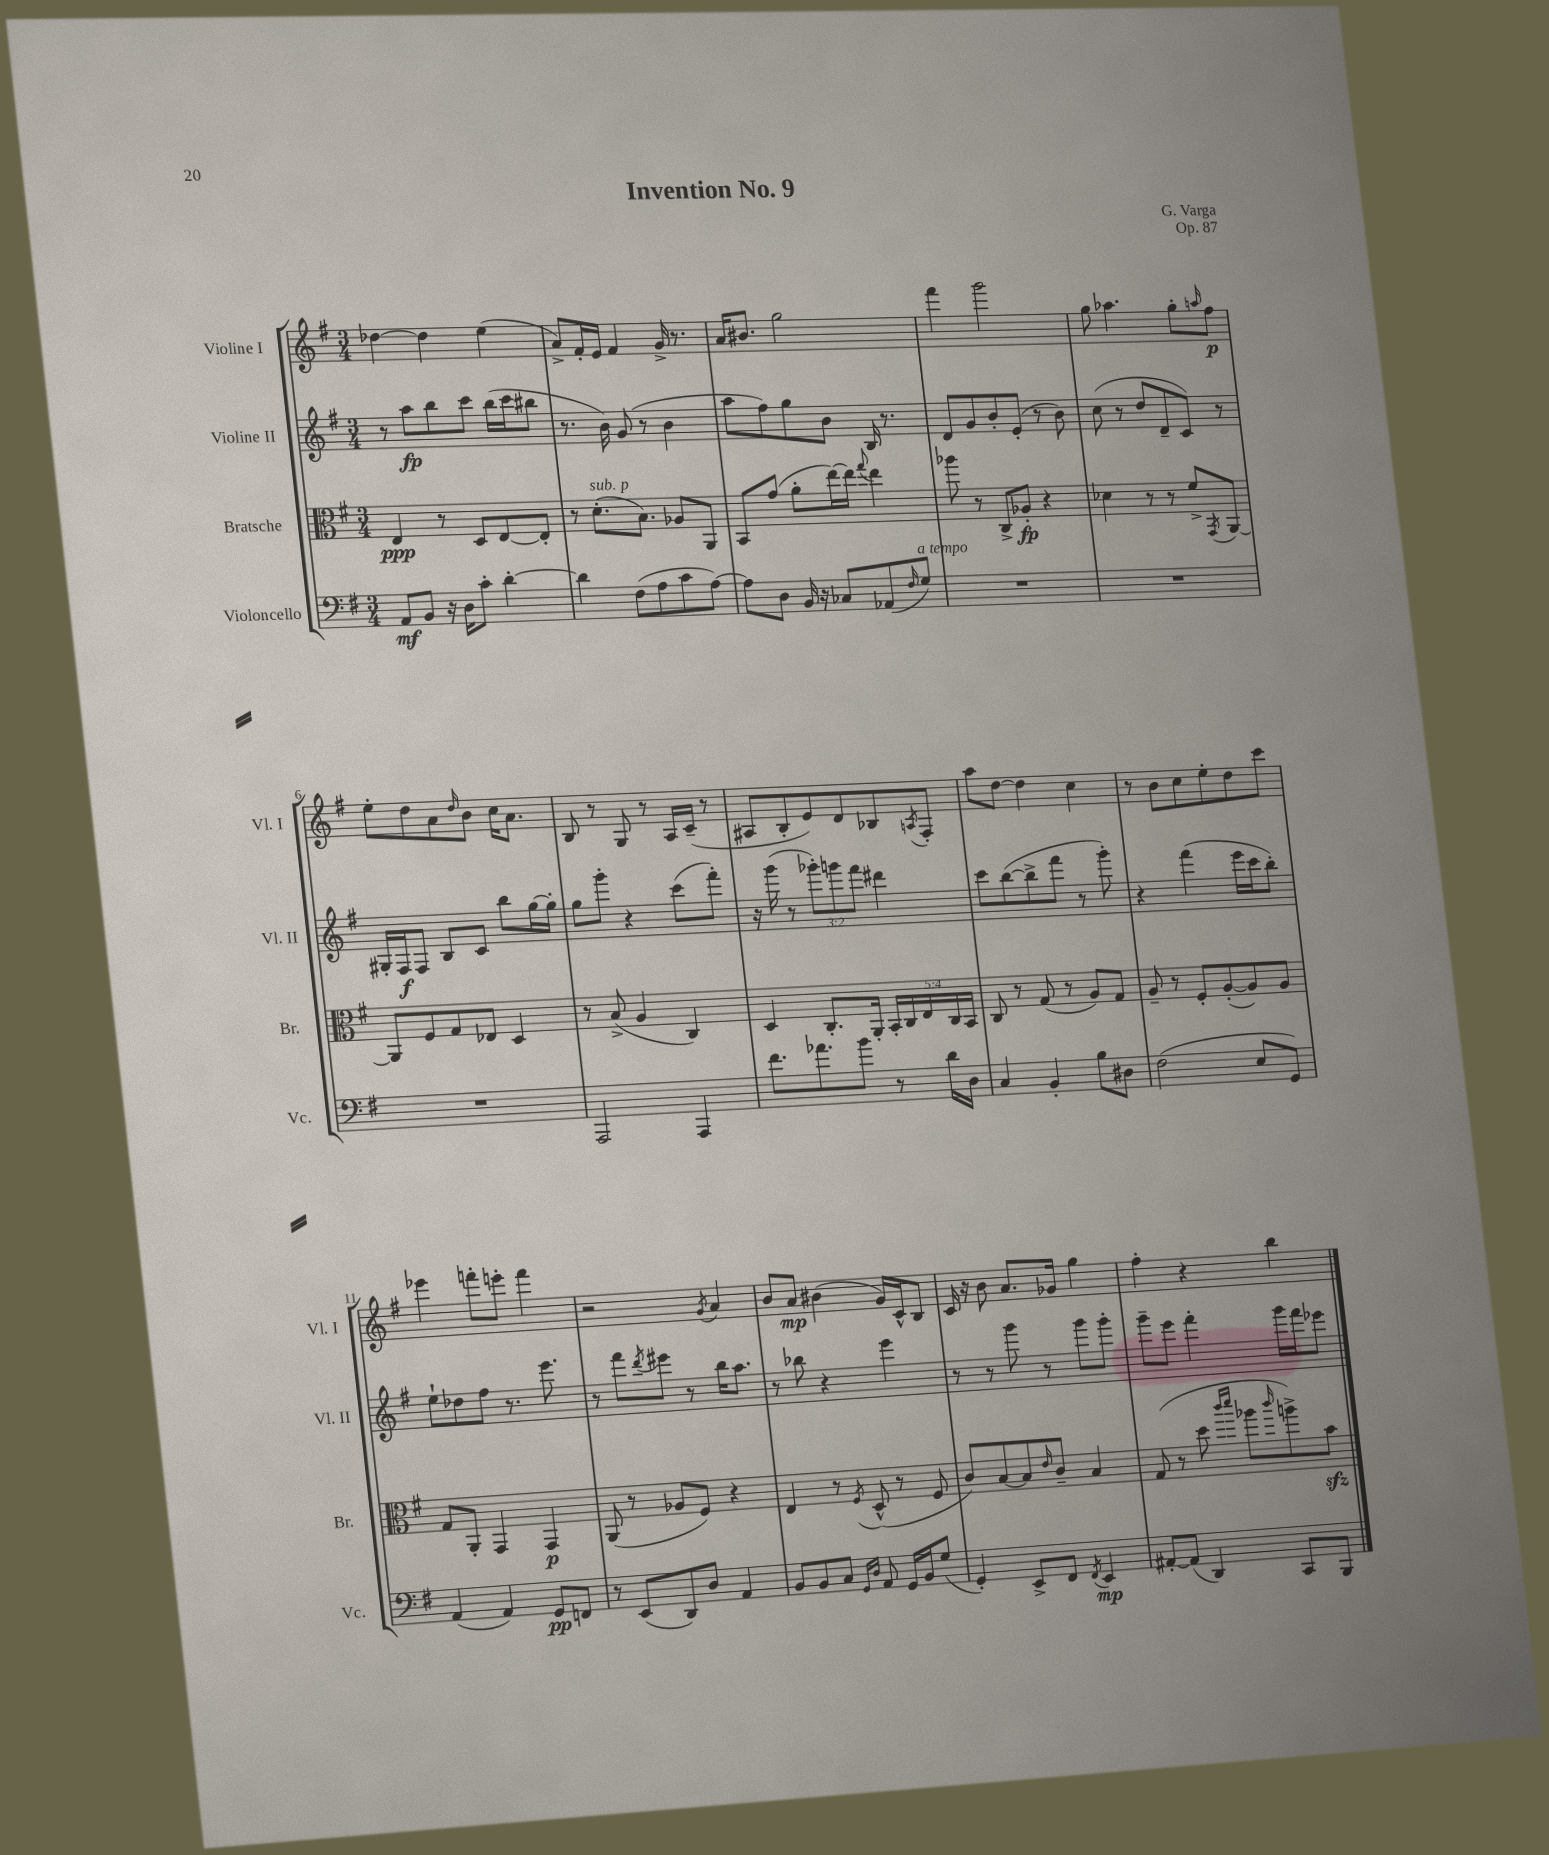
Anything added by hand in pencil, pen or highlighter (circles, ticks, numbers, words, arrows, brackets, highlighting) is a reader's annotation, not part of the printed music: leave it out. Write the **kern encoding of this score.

**kern	**kern	**kern	**kern
*staff4	*staff3	*staff2	*staff1
*clefF4	*clefC3	*clefG2	*clefG2
*k[f#]	*k[f#]	*k[f#]	*k[f#]
*M3/4	*M3/4	*M3/4	*M3/4
8AA	4E	8r	[4dd-
8BB	.	8aa	.
16r	8r	8bb	4dd-]
16D	.	.	.
8c'	8D	8ccc	.
[4d'	[8E	(16bb	(4ee
.	.	16ccc	.
.	8E']	8bb#	.
=	=	=	=
4d]	8r	8.r	8a^)
.	(8.d'	.	16f#'
.	.	16b)	16e
(8F#	.	(8g	4f#
.	8.B)	.	.
8A	.	8r	.
8c	8A-	4b	16g^
.	.	.	8.r
[8A)	8AA	.	.
=	=	=	=
8A]	8BB	8aa	16a
.	.	.	8.b#
8D	(8g	8ff#)	.
16BB	8a'	8gg	2gg
16r	.	.	.
8C-	[16ee)	8b	.
.	16ee]	.	.
.	8qqgg	.	.
(8AA-	4ee	16B	.
.	.	8.r	.
16qqF#	.	.	.
8G)	.	.	.
=	=	=	=
2.r	8aa-	8d	4fff#
.	8r	8g	.
.	8C^	8b'	2ggg
.	8A-'	(8e'	.
.	4r	8r	.
.	.	8b)	.
=	=	=	=
2.r	4d-	(8cc	8gg
.	.	8r	4.aa-
.	8r	8dd	.
.	8r	8d~	.
.	8f#^	8c)	8gg'
.	8qGG	.	16qqaa
.	[8AA	8r	8ff#
=	=	=	=
2.r	8AA]	16G#'	8ee'
.	.	16F#	.
.	8F#	8F#	8dd
.	8G	8B	8a
.	.	.	16qqdd
.	8E-	8c	8b
.	4D	8bb	16cc
.	.	.	8.a
.	.	[16gg	.
.	.	16gg']	.
=	=	=	=
2AAA	8r	8gg	8B
.	(8B^	8ggg'	8r
.	4A	4r	8G
.	.	.	8r
4AAA	4C)	(8ccc	16A
.	.	.	(16c~
.	.	8fff#')	8r
=	=	=	=
8.f#	4D	16r	8A#
.	.	(16ggg	.
.	.	8r	8B'
8.a-	.	.	.
.	8.C'	12ggg-')	8e)
.	.	12ggg	.
8b	.	.	8d
.	.	12fff#	.
.	16AA'	.	.
8r	20BB'	4ddd#	8B-
.	20C	.	.
.	20E	.	.
.	.	.	8qA
16d	.	.	8F#'
.	20C	.	.
16D	.	.	.
.	20BB	.	.
=	=	=	=
4C	8C	8ccc	8aa
.	8r	([8bb	[8dd
4BB'	(8G	8bb^]	4dd]
.	8r	8fff#	.
8B	8A)	8r	4cc
8D#	8G	8ggg')	.
=	=	=	=
(2F#	8A~	4r	8r
.	8r	.	8b
.	8F#'	(4fff#	8cc
.	([8A'	.	8ee'
8E	8A])	16eee	8dd
.	.	16ccc	.
8GG)	8A	8bb')	8ccc
=	=	=	=
(4AA	8G	8ee`	4eee-
.	8AA'	8dd-	.
4AA)	4GG	8ff#	8fff'
.	.	8.r	8eee'
8GG	4GG	.	4fff
.	.	8.eee	.
8FF	.	.	.
=	=	=	=
8r	(8AA	8r	2r
(8EE	8r	8fff#	.
.	.	8qddd	.
8DD)	8A-	8eee#	.
8D	8F#)	8r	.
.	.	.	8qg
4AA	4r	16bb	4a
.	.	8.aa	.
=	=	=	=
8BB	4E	8r	8b
8BB	.	8bb-	8a
8C	8r	4r	(4b#
16qqGG	.	.	.
16qqD	8qF#	.	.
8AA	(8D^^	.	.
16GG	8r	4eee	16g)
16BB	.	.	16c^^
(8G	8F#	.	8B
=	=	=	=
4GG')	8c)	8r	16c
.	.	.	16r
.	[8B	8r	8b
8EE^	8B]	8ggg	8.a
.	16qqe	.	.
8FF#	8c~	8r	.
.	.	.	16g-
8qFF#	.	.	.
4EE	4B	8ggg	4gg
.	.	8ggg'	.
=	=	=	=
[8AA#'	(8G	8ggg~	4ff#'
(8AA#]	8r	8eee	.
4DD)	8dd	4fff#'	4r
.	16qqccc	.	.
.	16qqddd	.	.
.	8aa-	.	.
.	16qqccc	.	.
8CC	8aa^)	16ggg	4bb
.	.	16fff#	.
8BBB	8b	8eee-	.
==	==	==	==
*-	*-	*-	*-
